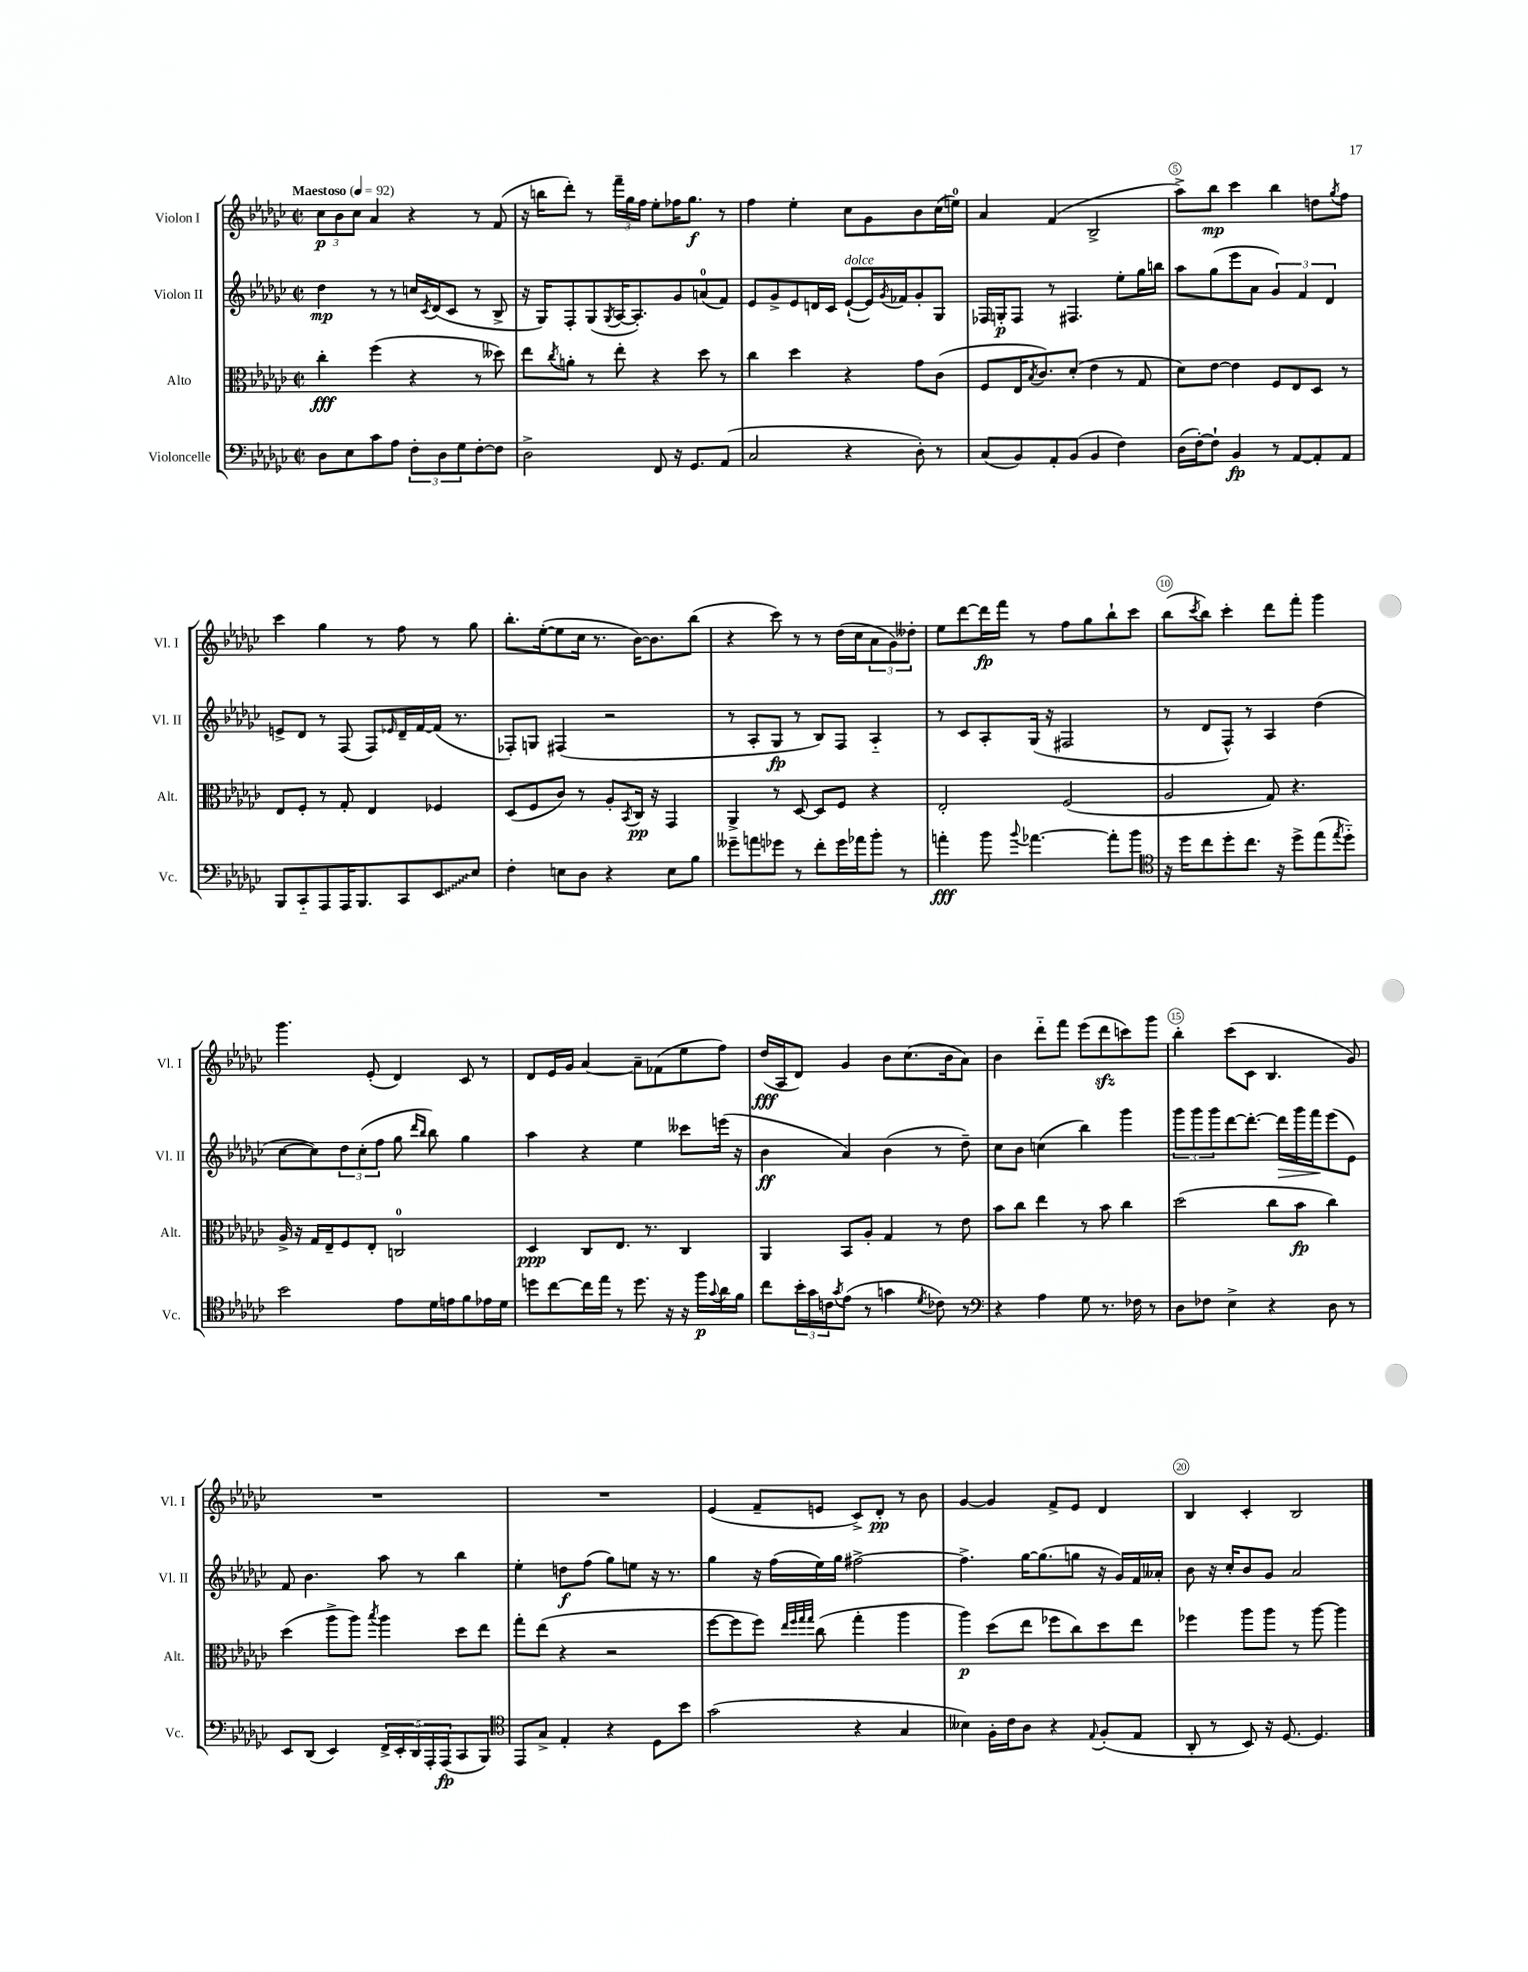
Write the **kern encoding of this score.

**kern	**kern	**kern	**kern
*staff4	*staff3	*staff2	*staff1
*clefF4	*clefC3	*clefG2	*clefG2
*k[b-e-a-d-g-c-]	*k[b-e-a-d-g-c-]	*k[b-e-a-d-g-c-]	*k[b-e-a-d-g-c-]
*M2/2	*M2/2	*M2/2	*M2/2
*met(c|)	*met(c|)	*met(c|)	*met(c|)
*MM92	*MM92	*MM92	*MM92
8D-	4cc-'	4dd-	12cc-
.	.	.	12b-
8E-	.	.	.
.	.	.	12cc-
8c-	(4ff	8r	4a-
8A-	.	8r	.
12F'	4r	16cc	4r
.	.	8qc-	.
.	.	(16d-	.
12D-	.	.	.
.	.	8c-	.
12G-	.	.	.
[8F'	8r	8r	8r
8F]	8dd--)	8B-^	(8f
=	=	=	=
2D-^	8ee-	16r	16r
.	.	16G-)	16bb
.	8qcc-	.	.
.	8a'	8F'	8ddd-')
.	8r	(8G-	8r
.	.	8qG-	.
.	8ee-'	[16A-	24fff~
.	.	.	24gg-
.	.	8.A-'])	.
.	.	.	24ff
8FF	4r	.	8ee-'
16r	.	8g-	16ff-
8.GG-	.	.	8.gg-
.	8dd-	(8a	.
(8AA-	8r	8f)	8r
=	=	=	=
2C-	4cc-	8e-	4ff
.	.	8g-^	.
.	4dd-	8e-	4ee-'
.	.	16d	.
.	.	16c-	.
4r	4r	([8e-`	8cc-
.	.	16e-])	8g-
.	.	8qg-	.
.	.	16f-	.
8D-')	8g-	8g-'	8b-
8r	(8c-	8G-	(16cc-
.	.	.	16ee)
=	=	=	=
(8C-	8F	16F-	4a-
.	.	16G'	.
8BB-)	16E-	8F-	.
.	8qB-	.	.
.	8.c-)	.	.
8AA-'	.	8r	(4f
(8BB-	(8d-'	4.F#	.
4BB-	4e-	.	2B-^
4F)	8r	8ee-'	.
.	8G-	16gg-	.
.	.	16bb	.
=	=	=	=
(16D-	8d-)	8aa-	8aa-^)
[16F')	.	.	.
8F`]	[8e-	(8gg-	8bb-
4BB-	4e-]	8eee-	4ccc-
.	.	8a-	.
8r	8F	6g-)	4bb-
[8AA-	8E-	.	.
.	.	6f	.
8AA-']	8D-	.	8dd
.	.	6d-	.
.	.	.	8qgg-
8AA-	8r	.	8ff
=	=	=	=
8BBB-	8E-	8e^	4ccc-
8CC-'~	8F'	8d-	.
8AAA-	8r	8r	4gg-
16AAA-	8G-'	(8F	.
8.BBB-	.	.	.
.	4E-	8F)	8r
.	.	16qqe-	.
8CC-	.	16d-~	8ff
.	.	[16f	.
8EE-	4F-	(16f]	8r
.	.	8.r	.
8E-	.	.	8gg-
=	=	=	=
4F'	(8D-	8F-')	8.bb-'
.	8F	8G	.
.	.	.	([16ee-'
8E	8c-)	(4F#	8ee-]
8D-	8r	.	16cc-
.	.	.	8.r
4r	8A-'	2r	.
.	8qBB-	.	.
.	16C-	.	[16b-)
.	16r	.	8.b-]
8E	4GG-	.	.
8B-	.	.	(8bb-
=	=	=	=
8g--~	4AA-^	8r	4r
8a	.	8A-'	.
8g-	8r	8G-	8ccc-)
8r	[8D-	8r	8r
8f'	8D-]	8B-)	8r
16g-	8F	8F	(16dd-
16a-	.	.	16cc-
8b-'	4r	4A-'~	12a-
.	.	.	12g-)
8r	.	.	.
.	.	.	12dd--'
=	=	=	=
4a'	2E-'	8r	8ee-
.	.	8c-	[8ddd-
8b-	.	8A-'	16ddd-]
.	.	.	16fff
8qqb-	.	.	.
[4.a-	.	(16G-	8r
.	.	16r	.
.	(2F	2F#	8ff
.	.	.	8gg-
8a-']	.	.	8bb-`
8b-	.	.	8ccc-
=	=	=	=
*clefC4	*	*	*
16r	2A-	8r	(8bb-
16dd-	.	.	.
.	.	.	8qccc-
8cc-	.	8d-	8bb-)
8dd-'	.	8F^^)	4ccc-'
8.cc-	.	8r	.
.	8G-)	4A-	8ddd-
16r	.	.	.
8dd-^	4.r	.	8fff'
(8ee-	.	(4dd-	4ggg-
8qee-	.	.	.
8dd-'~)	.	.	.
=	=	=	=
2b-	16A-^	[8cc-	4.ggg-
.	16r	.	.
.	16G-	8cc-])	.
.	16E-~	.	.
.	8F	12dd-	.
.	.	(12cc-'	.
.	8E-'	.	(8e-'
.	.	12ff	.
8e-	2C	8gg-	4d-)
.	.	16qqddd-	.
.	.	16qqbb-	.
16d-	.	8bb-)	.
16e	.	.	.
8f	.	4gg-	8c-
16e-	.	.	8r
16d-	.	.	.
=	=	=	=
8dd	4D-	4aa-	8d-
[8cc-	.	.	16e-
.	.	.	16g-
16cc-]	8C-	4r	[4a-
16ee-	.	.	.
8r	8.E-	.	.
8.dd	.	4ee-	8a-~]
.	8.r	.	.
.	.	.	(8f-
16r	.	.	.
16r	4C-	8ccc--	8ee-
16ff	.	.	.
8qqg-	.	.	.
16a-	.	(16eee	8ff)
16f	.	16r	.
=	=	=	=
8cc-	4AA-	4b-	(16dd-
.	.	.	16A-
24b-'	.	.	8d-)
24g-	.	.	.
24c	.	.	.
8qg-	.	.	.
(8e-	8BB-	4a-)	4g-
8r	8A-'	.	.
4g	4G-	(4b-	8b-
.	.	.	(8.cc-
8qd-	.	.	.
8c-)	8r	8r	.
.	.	.	16b-
8r	8e-	8dd-~)	8a-)
=	=	=	=
*clefF4	*	*	*
4r	8b-	8cc-	4b-
.	8cc-	8b-	.
4A-	4ee-	(4cc	8ddd-'~
.	.	.	8fff
8G-	8r	4bb-)	(8eee-
8.r	8b-	.	8ddd-
.	4cc-	4ggg-	8ccc)
16F-	.	.	.
8r	.	.	8ggg-
=	=	=	=
8D-	(2dd-	12ggg-	4bb-'
.	.	12ggg-	.
8F-	.	.	.
.	.	12ggg-	.
4E-^	.	[8ddd-	(8ccc-
.	.	8.ddd-'_	8c-
4r	8cc-	.	4.B-
.	.	16ddd-]	.
.	8b-	16ggg-	.
.	.	16fff	.
8D-	4cc-)	(8eee-	.
8r	.	8e-)	8g-)
=	=	=	=
8EE-	(4dd-	8f	1r
(8DD-	.	4.b-	.
4EE-)	8aa-^	.	.
.	8aa-)	.	.
.	8qbb-	.	.
20FF^	4aa-	8aa-	.
20EE-'	.	.	.
20DD-	.	.	.
.	.	8r	.
20AAA-'	.	.	.
(20AAA-	.	.	.
8CC-	8dd-	4bb-	.
8BBB-)	8ee-	.	.
=	=	=	=
*clefC4	*	*	*
8EE-	8gg-'	4ee-'	1r
8G-^	(8ee-	.	.
4E-'	4r	8dd	.
.	.	(8ff	.
4r	2r	8gg-)	.
.	.	8ee	.
8D-	.	16r	.
.	.	8.r	.
8b-	.	.	.
=	=	=	=
(2g-	[8ff	4gg-	(4e-
.	8ff]	.	.
.	8ff)	16r	8f~
.	.	(16ff	.
.	32qqee-	.	.
.	32qqff	.	.
.	32qqgg-	.	.
.	32qqgg-	.	.
.	(8cc-	16ee-)	8e
.	.	16gg-	.
4r	4gg-'	[2ff#^	8c-^)
.	.	.	8d-'
4G-	4aa-	.	8r
.	.	.	8b-
=	=	=	=
4B--)	4aa-)	4.ff#^]	[4g-
16F'	(8dd-	.	4g-]
16c-	.	.	.
8A-	8ee-	[16gg-	.
.	.	(8.gg-]	.
4r	8ff-	.	8f^
.	8cc-)	8gg	8e-
8qqE-	.	.	.
(8F'	8dd-	16r	4d-
.	.	16g-)	.
8E-	8ee-	16f	.
.	.	16a--'	.
=	=	=	=
8AA-'	4ff-	8b-	4B-
8r	.	16r	.
.	.	16cc-'	.
8BB-)	8aa-	8b-	4c-'
16r	8aa-	8g-	.
[8.D-	.	.	.
.	8r	2a-	2B-
4.D-]	[8aa-	.	.
.	4aa-]	.	.
==	==	==	==
*-	*-	*-	*-
